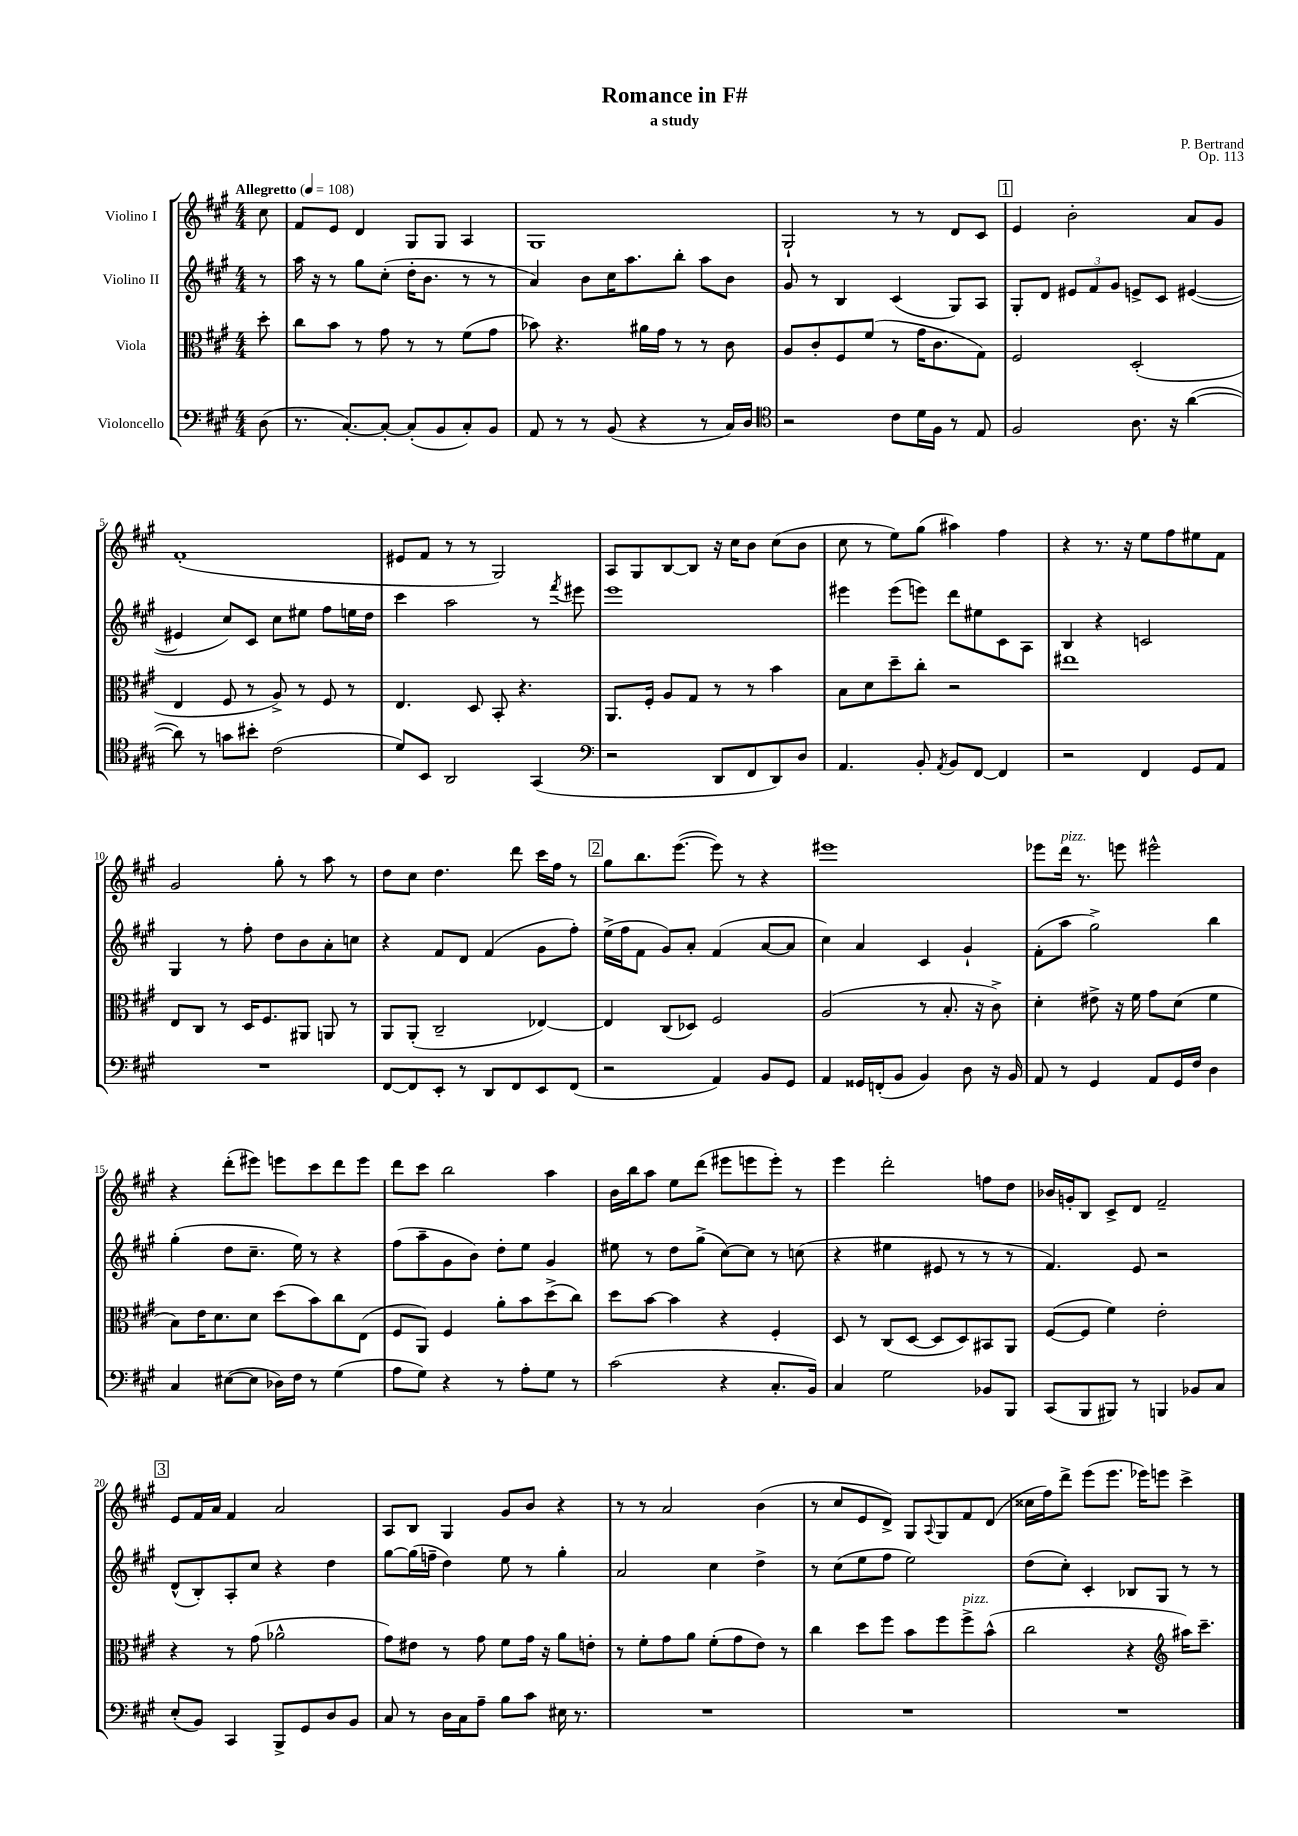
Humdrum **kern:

**kern	**kern	**kern	**kern
*part4	*part3	*part2	*part1
*staff4	*staff3	*staff2	*staff1
*I"Violoncello	*I"Viola	*I"Violino II	*I"Violino I
*clefF4	*clefC3	*clefG2	*clefG2
*k[f#c#g#]	*k[f#c#g#]	*k[f#c#g#]	*k[f#c#g#]
*M4/4	*M4/4	*M4/4	*M4/4
*MM108	*MM108	*MM108	*MM108
=	=	=	=
!	!	!	!LO:TX:a:B:t=Allegretto
(8D\	8dd'\	8r	8cc#\
=1	=1	=1	=1
8.r	8cc#\L	16aa\	8f#/L
.	.	16r	.
.	8b\J	8r	8e/J
[8.C#'/L)	.	.	.
.	8r	8gg#\L	4d/
8C#'/J_	8g#\	(8cc#'\J	.
(8C#'/L]	8r	16dd'\KL	8G#/L
.	.	8.b\J	.
8BB/	8r	.	8G#/J
8C#'/)	(8f#\L	8r	4A/
8BB/J	8g#\J	8r	.
=2	=2	=2	=2
8AA/	8b-X\)	4a/)	1G#
8r	4.r	.	.
8r	.	8b\L	.
(8BB/	.	16cc#\K	.
.	.	8.aa\	.
4r	16a#X\LL	.	.
.	16g#\JJ	.	.
.	8r	8bb'\J	.
8r	8r	8aa\L	.
16C#/LL)	8c#\	8b\J	.
16D/JJ	.	.	.
=3	=3	=3	=3
*clefC4	*	*	*
2r	8A/L	8g#/	2G#`/
.	8c#'/	8r	.
.	8F#/	4B/	.
.	(8f#/J	.	.
8c#\L	8r	(4c#/	8r
16d\L	16g#\KL	.	8r
16F#\JJ	8.c#\	.	.
8r	.	8G#/L)	8d/L
8E/	8G#\J)	8A/J	8c#/J
!!LO:REH:place=s1:t=1
=4	=4	=4	=4
2F#/	2F#/	8G#'/L	4e/
.	.	8d/J	.
.	.	12e#X/L	2b'\
.	.	12f#/	.
.	.	12g#/J	.
8.A\	(2D'/	8en^/L	.
.	.	8c#/J	.
16r	.	.	.
([4a\	.	([4e#X/	8a/L
.	.	.	8g#/J
!!LO:LB:g=z
=5	=5	=5	=5
8a\])	4E/	4e#X/]	(1f#'
8r	.	.	.
8gn\L	8F#/	8cc#/L)	.
8b#X'\J	8r	8c#/J	.
(2c#\	8A^/)	8cc#\L	.
.	8r	8ee#X\J	.
.	8F#/	8ff#\L	.
.	8r	16een\L	.
.	.	16dd\JJ	.
=6	=6	=6	=6
8d/L)	4.E/	4ccc#\	8e#X/L
8BB/J	.	.	8f#/J
2AA/	.	2aa\	8r
.	8D/	.	8r
.	8BB'/	.	2G#/)
.	4.r	.	.
(4GG#/	.	8r	.
.	.	8qfff#/	.
.	.	8eee#X\	.
=7	=7	=7	=7
*clefF4	*	*	*
2r	8.AA/L	1eee	8A/L
.	.	.	8G#/
.	16F#'/Jk	.	.
.	8A/L	.	[8B/
.	8G#/J	.	8B/J]
8DD/L	8r	.	16r
.	.	.	16cc#\KL
8FF#/	8r	.	8b\J
8DD/)	4b\	.	(8cc#\L
8D/J	.	.	8b\J
=8	=8	=8	=8
4.AA/	8B\L	4eee#X\	8cc#\
.	8d\	.	8r
.	8dd~\	(8eee#\L	8ee\L)
8BB'/	8cc#'\J	8eeen\J)	(8gg#\J
8qAA/	.	.	.
8BB/L	2r	8ddd\L	4aa#X\)
[8FF#/J	.	8ee#X\	.
4FF#/]	.	8c#\	4ff#\
.	.	8A\J	.
=9	=9	=9	=9
2r	1ee#X	4B/	4r
.	.	4r	8.r
.	.	.	16r
4FF#/	.	2cn/	8ee\L
.	.	.	8ff#\
8GG#/L	.	.	8ee#X\
8AA/J	.	.	8f#\J
!!LO:LB:g=z
=10	=10	=10	=10
1r	8E/L	4G#/	2g#/
.	8C#/J	.	.
.	8r	8r	.
.	16D/KL	8ff#'\	.
.	8.F#/	.	.
.	.	8dd\L	8gg#'\
.	8AA#X/J	8b\	8r
.	8AAn/	8a'\	8aa\
.	8r	8ccn\J	8r
=11	=11	=11	=11
[8FF#/L	8AA/L	4r	8dd\L
8FF#/]	(8AA'/J	.	8cc#\J
8EE'/J	2C#~/	8f#/L	4.dd\
8r	.	8d/J	.
8DD/L	.	(4f#/	.
8FF#/	.	.	8ddd\
8EE/	[4E-X/)	8g#\L	16ccc#\LL
.	.	.	16ff#\JJ
(8FF#/J	.	8ff#'\J)	8r
!!LO:REH:place=s1:t=2
=12	=12	=12	=12
2r	4E-/]	(16ee^\LL	8gg#\L
.	.	16ff#\J	.
.	.	8f#\J	8.bb\
.	(8C#/L	8g#/L)	.
.	.	.	([8.eee\J
.	8D-X/J)	8a'/J	.
4AA/)	2F#/	(4f#/	8eee\])
.	.	.	8r
8BB/L	.	[8a/L	4r
8GG#/J	.	8a/J]	.
=13	=13	=13	=13
4AA/	(2A/	4cc#\)	1eee#X
16GG##X/LL	.	4a/	.
(16FFn'/J	.	.	.
8BB/J	.	.	.
4BB/)	8r	4c#/	.
.	8.B'/	.	.
8D\	.	4g#`/	.
.	16r	.	.
16r	8c#^\)	.	.
16BB/	.	.	.
=14	=14	=14	=14
8AA/	4d'\	(8f#'\L	8eee-X\L
!	!	!	!LO:TX:a:i:t=pizz.
8r	.	8aa\J	16ddd\Jk
.	.	.	8.r
4GG#/	8e#X^\	2gg#^\)	.
.	16r	.	8eeen\
.	16f#\	.	.
8AA/L	8g#\L	.	2eee#X^^\
16GG#/L	(8d\J	.	.
16F#/JJ	.	.	.
4D\	4f#\	4bb\	.
!!LO:LB:g=z
=15	=15	=15	=15
4C#/	8B\L)	(4gg#'\	4r
.	16e\K	.	.
.	8.d\	.	.
([8E#X\L	.	8dd\L	(8ddd'\L
8E#\J]	8d\J	8.cc#~\J	8eee#X\J)
16D-X\LL)	(8dd\L	.	8eeen\L
16F#\JJ	.	16ee\)	.
8r	8b\)	8r	8ccc#\
(4G#\	8cc#\	4r	8ddd\
.	(8E\J	.	8eee\J
=16	=16	=16	=16
8A\L	8F#/L	(8ff#\L	8ddd\L
8G#\J)	8AA/J)	8aa~\	8ccc#\J
4r	4F#/	8g#\	2bb\
.	.	8b\J)	.
8r	8a'\L	8dd'\L	.
8A'\L	8b\	8ee\J	.
8G#\J	(8dd^\	4g#/	4aa\
8r	8cc#\J)	.	.
=17	=17	=17	=17
(2c#\	8dd\L	8ee#X\	16b\LL
.	.	.	16bb\J
.	[8b\J	8r	8aa\J
.	4b\]	8dd\L	8ee\L
.	.	(8gg#^\J	(8ddd\J
4r	4r	[8cc#\L)	8eee#X\L
.	.	8cc#\J]	8eeen\
8.C#'/L	4F#'/	8r	8eee'\J)
.	.	(8ccn\	8r
16BB/Jk)	.	.	.
=18	=18	=18	=18
4C#/	8D/	4r	4eee\
.	8r	.	.
2G#\	(8C#/L	4ee#X\	2ddd'\
.	[8D/J	.	.
.	8D/L]	8e#X/	.
.	8D/)	8r	.
8BB-X/L	8BB#X/	8r	8ffn\L
8BBB/J	8AA/J	8r	8dd\J
=19	=19	=19	=19
(8CC#/L	([8F#/L	4.f#/)	16b-X/LL
.	.	.	16gn'/J
8BBB/	8F#/J]	.	8B/J
8BBB#X/J)	4f#\)	.	8c#^/L
8r	.	8e/	8d/J
4BBBn/	2e'\	2r	2f#~/
8BB-X/L	.	.	.
8C#/J	.	.	.
!!LO:LB:g=z
!!LO:REH:place=s1:t=3
=20	=20	=20	=20
(8E'/L	4r	(8d^^/L	8e/L
8BB/J)	.	8B'/)	16f#/L
.	.	.	16a/JJ
4CC#/	8r	8A'/	4f#/
.	(8g#\	8cc#/J	.
8BBB^/L	2a-X^^\	4r	2a/
8GG#/	.	.	.
8D/	.	4dd\	.
8BB/J	.	.	.
=21	=21	=21	=21
8C#/	8g#\L)	[8gg#\L	8A/L
8r	8e#X\J	(16gg#\L]	8B/J
.	.	16ffn~\JJ	.
16D\LL	8r	4dd\)	4G#/
16C#\J	.	.	.
8A~\J	8g#\	.	.
8B\L	8f#\L	8ee\	8g#/L
8c#\J	16g#\Jk	8r	8b/J
.	16r	.	.
16E#X\	8a\L	4gg#'\	4r
8.r	.	.	.
.	8en'\J	.	.
=22	=22	=22	=22
1r	8r	2a/	8r
.	8f#'\L	.	8r
.	8g#\	.	2a/
.	8a\J	.	.
.	(8f#'\L	4cc#\	.
.	8g#\	.	.
.	8e\J)	4dd^\	(4b\
.	8r	.	.
=23	=23	=23	=23
1r	4cc#\	8r	8r
.	.	(8cc#\L	8cc#/L
.	8dd\L	8ee\	8e/
.	8ff#\J	8ff#\J	8d^/J)
.	8b\L	2ee\)	8G#/L
.	.	.	8qqA/
.	8ff#\	.	8G#/
!	!LO:TX:a:i:t=pizz.	!	!
.	8ff#^\	.	8f#/
.	(8b^^\J	.	(8d/J
=24	=24	=24	=24
1r	2cc#\	(8dd\L	16cc##X\LL
.	.	.	16ff#\J)
.	.	8cc#'\J)	8ddd^\J
.	.	4c#'/	(8eee\L
.	.	.	8.eee\J
.	4r	8B-X/L	.
.	.	.	16eee-X\KL)
.	.	8G#/J	8eeen\J
*	*clefG2	*	*
.	16aa#X\KL)	8r	4ccc#^\
.	8.ccc#~\J	.	.
.	.	8r	.
==	==	==	==
*-	*-	*-	*-
